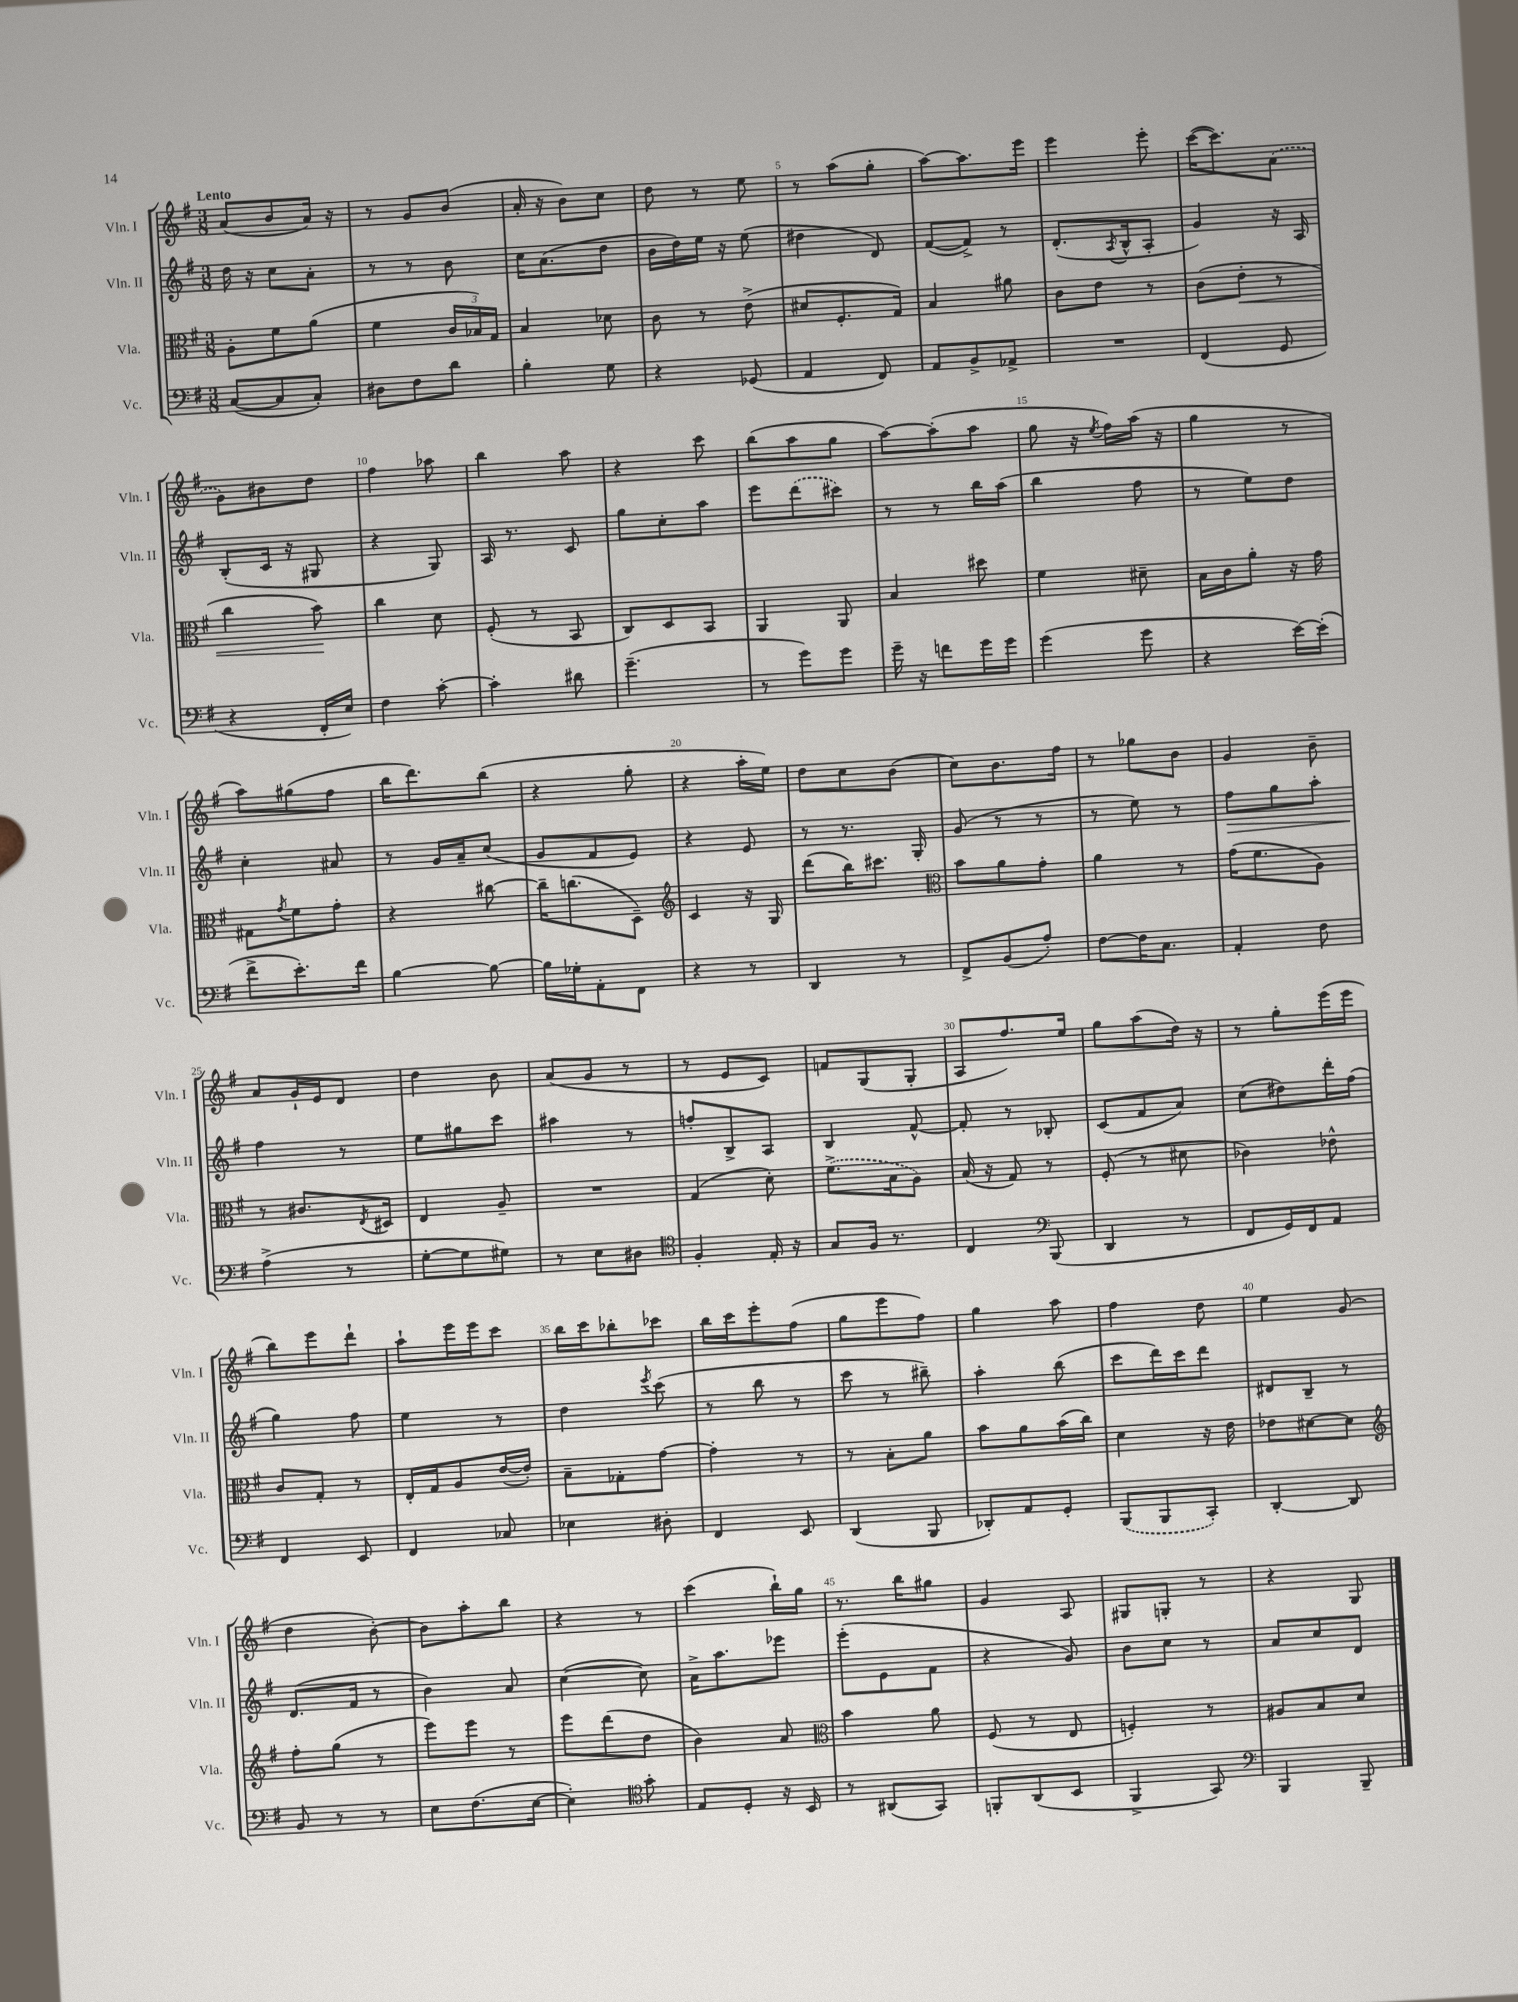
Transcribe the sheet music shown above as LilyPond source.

<<
\new StaffGroup <<
\new Staff = "s0" \with { instrumentName = "Vln. I" shortInstrumentName = "Vln. I" } {
    \clef treble \key g \major \numericTimeSignature \time 3/8 \tempo "Lento"
    a'8( b'8 a'16) r16 |
    r8 g'8 b'8( |
    a'16-. r16 b'8) c''8 |
    d''8 r8 e''8 |
    r8 a''8( g''8-. |
    a''8~) a''8. e'''16 |
    e'''4 e'''8-. |
    c'''16~( c'''8.) \once \slurDashed a'8( |
    g'8) bis'8 d''8 |
    fis''4 aes''8 |
    b''4 a''8 |
    r4 c'''8 |
    b''8( a''8 g''8 |
    a''8~) a''8-.( a''8 |
    g''8 r16 \acciaccatura { e''8 } fis''16) a''16( r16 |
    g''4 r8 |
    a''8) gis''8( fis''8 |
    b''16 d'''8.) b''8( |
    r4 g''8-. |
    r4 a''16-. e''16) |
    d''8 c''8 b'8( |
    c''8) b'8. fis''16 |
    r8 ges''8 b'8 |
    g'4 b'8-- |
    a'8 g'16-! e'16 d'8 |
    d''4 b'8 |
    a'8( g'8 r8 |
    r8 e'8 c'8) |
    f'8 g8( g8-. |
    a8 fis''8.) e''16 |
    g''8 a''8( d''16) r16 |
    r8 g''8-. e'''16( e'''16 |
    b''8) e'''8 d'''8-! |
    a''8-! e'''16 e'''16 c'''8 |
    b''16 c'''16 bes''8-. ces'''8 |
    b''16 c'''16 e'''8-. fis''8( |
    g''8 e'''8 fis''8) |
    g''4 a''8 |
    fis''4 d''8 |
    e''4 g'8( |
    d''4 b'8~-.) |
    b'8 a''8-. b''8 |
    r4 r8 |
    c'''4( b''16-!) g''16 |
    r8. b''16 gis''8 |
    g'4 a8 |
    gis8 g8-. r8 |
    r4 g8 \bar "|." |
}
\new Staff = "s1" \with { instrumentName = "Vln. II" shortInstrumentName = "Vln. II" } {
    \clef treble \key g \major \numericTimeSignature \time 3/8
    d''16 r16 c''8 a'8-. |
    r8 r8 b'8 |
    c''16 a'8.( d''8 |
    b'16 d''16) e''16 r16 e''8( |
    dis''4 d'8) |
    fis'8~( fis'8->) r8 |
    d'8.-.( \acciaccatura { a8 } b16-^ a8-. |
    g'4) r16 a16 |
    b8-.( c'16 r16 gis8 |
    r4 g8) |
    a16 r8. c'8 |
    g''8 c''8-. a''8 |
    e'''8 \once \slurDashed d'''8( cis'''8) |
    r8 r8 b''16 a''16( |
    b''4 fis''8 |
    r8 e''8) d''8 |
    c''4-. ais'8 |
    r8 g'16 a'16-- c''8( |
    g'8 fis'8 e'8) |
    r4 e'8 |
    r8 r8. g16-. |
    g'8( r8 r8 |
    r8 e''8) r8 |
    fis''8\> g''8 a''8-. |
    fis''4\! r8 |
    e''8 gis''8 c'''8 |
    ais''4 r8 |
    f''8-. b8-> a8 |
    b4 fis'8~-^ |
    fis'8-. r8 bes8-. |
    c'8( fis'8 a'8) |
    c''8( dis''8) d'''16-. fis''16( |
    g''4) fis''8 |
    e''4 r8 |
    d''4 \acciaccatura { e'''8 } c'''8( |
    r8 b''8 r8 |
    c'''8 r8 bis''8--) |
    a''4-. b''8( |
    c'''8 d'''16) c'''16 d'''8 |
    dis'8 b8-- r8 |
    d'8.( fis'16 r8 |
    b'4) a'8 |
    c''4~( c''8) |
    a'16-> a''8. ees'''8 |
    e'''8-.( e'8 fis'8 |
    r4 g'8) |
    b'8 c''8 r8 |
    a'8 c''8 d'8 \bar "|." |
}
\new Staff = "s2" \with { instrumentName = "Vla." shortInstrumentName = "Vla." } {
    \clef alto \key g \major \numericTimeSignature \time 3/8
    a8-. fis'8 a'8( |
    fis'4 \tuplet 3/2 { c'16 bes16) g16 } |
    b4 des'8 |
    c'8 r8 e'8->( |
    dis'8 fis8.-. g16) |
    b4 ais'8 |
    c'8 e'8 r8 |
    c'8( e'8-.\< r8 |
    c''4 b'8\!) |
    c''4 d'8 |
    fis8-.( r8 b,8 |
    c8) d8 b,8 |
    a,4 a,8 |
    b4 dis''8 |
    fis'4 dis'8-- |
    b16 c'16 a'8-. r16 g'16 |
    gis8 \acciaccatura { g'8 } fis'8 g'8-. |
    r4 cis''8~ |
    cis''16-- c''8.( d8--) |
    \clef treble c'4 r16 g16 |
    d'''8( b''16) cis'''8. |
    \clef alto b'8 a'8 g'8-. |
    a'4 r8 |
    g'16( fis'8. a8) |
    r8 cis'8. \acciaccatura { e8 } dis16 |
    e4 a8-- |
    R4. |
    g4( d'8-.) |
    \once \slurDashed fis'8.->( b16 a8) |
    b16( r16 g8) r8 |
    fis8-.( r8 dis'8 |
    ces'4) ees'8-^ |
    c'8 g8-. r8 |
    e16-. g16 a8 e'16~( e'16-.) |
    b8-- ges8-. g'8~ |
    g'4-. r8 |
    r8 b8-. a'8 |
    b'8 a'8 b'16( c''16) |
    d'4 r16 e'16 |
    ees'8 dis'8~ dis'8 |
    \clef treble fis''8-. g''8( r8 |
    e'''8) e'''8 r8 |
    e'''8 d'''8( d''8 |
    b'4) a'8 |
    \clef alto b'4 a'8 |
    fis8( r8 e8 |
    f4-.) r8 |
    ais8 b8 d'8 \bar "|." |
}
\new Staff = "s3" \with { instrumentName = "Vc." shortInstrumentName = "Vc." } {
    \clef bass \key g \major \numericTimeSignature \time 3/8
    c8~( c8 c8-.) |
    dis8 fis8 d'8 |
    b4-. g8 |
    r4 ges,8( |
    a,4 fis,8) |
    a,8 b,8-> aes,8-> |
    R4. |
    fis,4( g,8 |
    r4 fis,16-. e16) |
    fis4 c'8~-. |
    c'4-. dis'8 |
    g'4.--( |
    r8 g'8) g'8 |
    g'16-- r16 f'8 g'16 g'16 |
    g'4( g'8 |
    r4 e'16~) e'16-.( |
    fis'8-> e'8.-.) fis'16 |
    b4~ b8~ |
    b16 ges16-. a,8-. fis,8 |
    r4 r8 |
    d,4 r8 |
    fis,8-> b,8( a8-.) |
    fis8~ fis16 c8. |
    a,4-. fis8 |
    a4->( r8 |
    g8~-. g8 gis8) |
    r8 e8 dis8 |
    \clef tenor fis4-. e16-. r16 |
    g8 fis16 r8. |
    c4 \clef bass b,,8( |
    d,4 r8 |
    fis,8 g,16) fis,16 a,8 |
    fis,4 e,8 |
    fis,4 ces8 |
    ees4 dis8-. |
    fis,4 e,8 |
    d,4( b,,8 |
    des,8-.) a,8 g,8-. |
    \once \slurDashed b,,8( b,,8 c,8-.) |
    d,4~-. d,8 |
    b,8 r8 r8 |
    e8 fis8.( e16~ |
    e4-.) \clef tenor g'8-. |
    e8 d8-. r16 b,16 |
    r8 ais,8( g,8) |
    f,8-. a,8( b,8 |
    fis,4-> g,8) |
    \clef bass b,,4 b,,8-- \bar "|." |
}
>>
>>
\layout { \context { \Score \override BarNumber.break-visibility = ##(#f #t #t) barNumberVisibility = #(every-nth-bar-number-visible 5) } }
